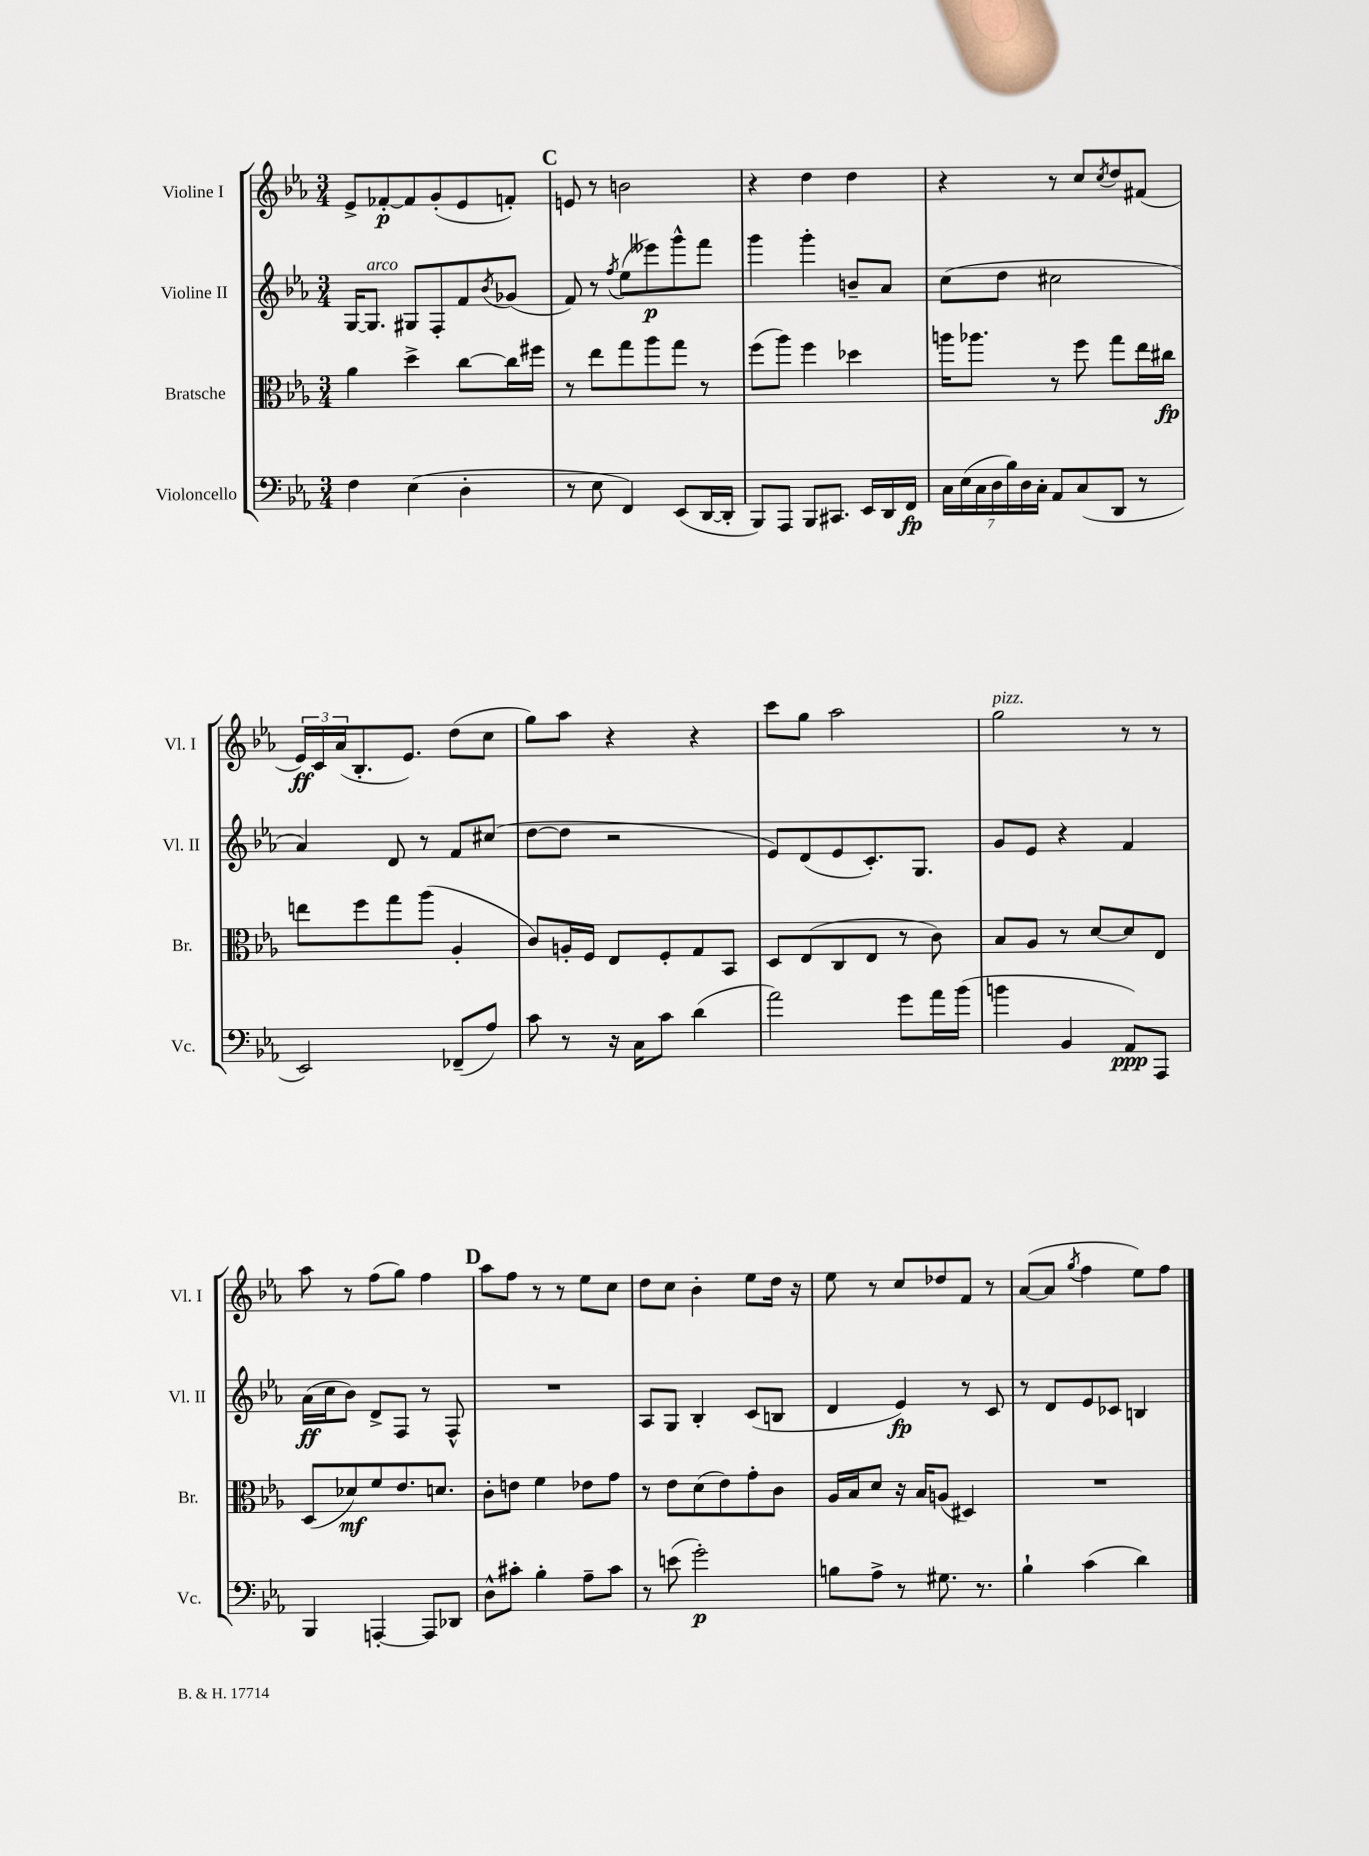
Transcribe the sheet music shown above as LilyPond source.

<<
\new StaffGroup <<
\new Staff = "s0" \with { instrumentName = "Violine I" shortInstrumentName = "Vl. I" } {
    \clef treble \key ees \major \numericTimeSignature \time 3/4
    ees'8-> fes'8~-.\p fes'8 g'8-.( ees'8 f'8-.) |
    \mark \markup { \bold "C" } e'8 r8 b'2 |
    r4 d''4 d''4 |
    r4 r8 c''8 \acciaccatura { c''8 } d''8 fis'8( |
    \tuplet 3/2 { ees'16\ff) c'16 aes'16( } bes8.-. ees'8.) d''8( c''8 |
    g''8) aes''8 r4 r4 |
    c'''8 g''8 aes''2 |
    g''2^\markup { \italic "pizz." } r8 r8 |
    aes''8 r8 f''8( g''8) f''4 |
    \mark \markup { \bold "D" } aes''8 f''8 r8 r8 ees''8 c''8 |
    d''8 c''8 bes'4-. ees''8 d''16 r16 |
    ees''8 r8 c''8 des''8 f'8 r8 |
    aes'8~( aes'8 \acciaccatura { g''8 } f''4 ees''8) f''8 \bar "|." |
}
\new Staff = "s1" \with { instrumentName = "Violine II" shortInstrumentName = "Vl. II" } {
    \clef treble \key ees \major \numericTimeSignature \time 3/4
    g16~ g8.^\markup { \italic "arco" } gis8 f8-. f'8 \acciaccatura { bes'8 } ges'8( |
    \mark \markup { \bold "C" } f'8) r8 \acciaccatura { f''8 } ees''8( eeses'''8\p) g'''8-^ f'''8 |
    g'''4 g'''4-. b'8-- aes'8 |
    c''8( d''8 cis''2 |
    aes'4) d'8 r8 f'8 cis''8( |
    d''8~ d''8 r2 |
    ees'8) d'8( ees'8 c'8.-.) g8. |
    g'8 ees'8 r4 f'4 |
    aes'16\ff( c''16 bes'8) d'8-> f8 r8 f8-^ |
    \mark \markup { \bold "D" } R2. |
    aes8 g8 bes4-. c'8( b8 |
    d'4 ees'4\fp) r8 c'8 |
    r8 d'8 ees'8 ces'8 b4 \bar "|." |
}
\new Staff = "s2" \with { instrumentName = "Bratsche" shortInstrumentName = "Br." } {
    \clef alto \key ees \major \numericTimeSignature \time 3/4
    aes'4 d''4-> c''8~ c''16 fis''16 |
    \mark \markup { \bold "C" } r8 ees''8 g''8 aes''8 g''8 r8 |
    f''8( aes''8) f''4 des''4 |
    a''16 aes''8. r8 f''8 g''8 ees''16 cis''16\fp |
    e''8 f''8 g''8 aes''8( aes4-. |
    c'8) a16-. f16 ees8 f8-. g8 bes,8 |
    d8 ees8( c8 ees8 r8 c'8) |
    bes8 aes8 r8 d'8~ d'8 ees8 |
    d8( des'8\mf) f'8 ees'8. d'8. |
    \mark \markup { \bold "D" } c'8-. e'8 f'4 ees'8 g'8 |
    r8 ees'8 d'8( ees'8) g'8-. c'8 |
    aes16 bes16 d'8 r16 bes16 a8( dis4) |
    R2. \bar "|." |
}
\new Staff = "s3" \with { instrumentName = "Violoncello" shortInstrumentName = "Vc." } {
    \clef bass \key ees \major \numericTimeSignature \time 3/4
    f4 ees4( d4-. |
    \mark \markup { \bold "C" } r8 ees8 f,4) ees,8( d,16~ d,16-. |
    bes,,8) aes,,8 bes,,8 cis,8. ees,16 d,16 f,16\fp |
    \tuplet 7/4 { c16 ees16( c16 d16 bes16) d16 c16-. } aes,8 c8( d,8 r8 |
    ees,2) fes,8--( aes8) |
    c'8 r8 r16 c16 c'8 d'4( |
    aes'2) g'8 aes'16 bes'16( |
    b'4 bes,4 aes,8\ppp) aes,,8 |
    bes,,4 a,,4~-. a,,8 des,8 |
    \mark \markup { \bold "D" } d8-^ cis'8-. bes4-. aes8-- cis'8 |
    r8 e'8( g'2-.\p) |
    b8 aes8-> r8 gis8. r8. |
    bes4-! c'4( d'4) \bar "|." |
}
>>
>>
\layout { \context { \Score \remove "Bar_number_engraver" } }
